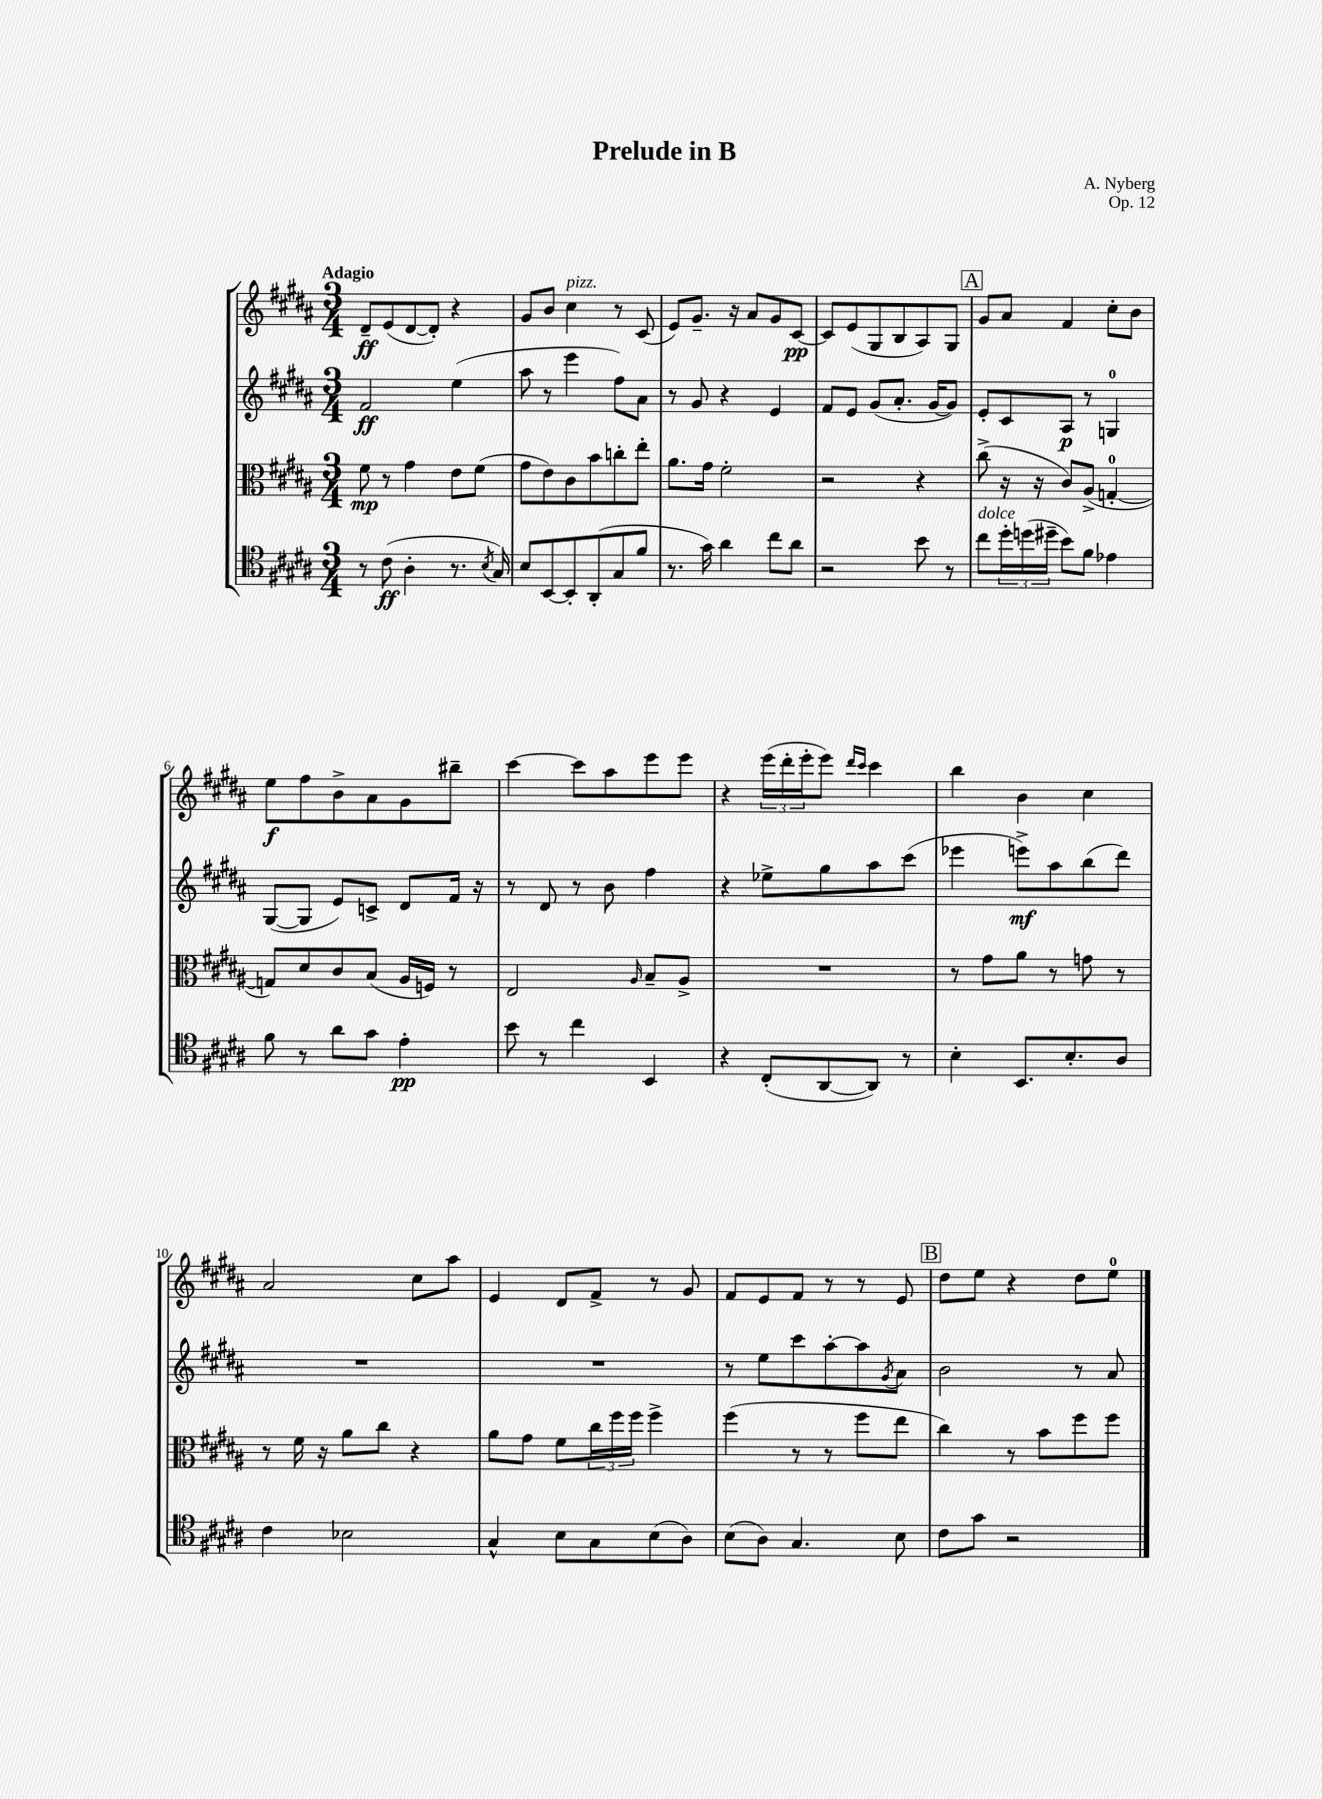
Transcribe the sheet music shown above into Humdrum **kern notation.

**kern	**kern	**kern	**kern
*staff4	*staff3	*staff2	*staff1
*clefC4	*clefC3	*clefG2	*clefG2
*k[f#c#g#d#a#]	*k[f#c#g#d#a#]	*k[f#c#g#d#a#]	*k[f#c#g#d#a#]
*M3/4	*M3/4	*M3/4	*M3/4
8r	8f#\	2f#/	8d#~/L
(8c#\	8r	.	(8e/
4A#'\	4g#\	.	[8d#/
.	.	.	8d#'/]J)
8.r	8e\L	(4ee\	4r
.	(8f#\J	.	.
8qB/	.	.	.
16G#/)	.	.	.
=	=	=	=
8B/L	8g#\L	8aa#\	8g#/L
[8BB/	8e\)	8r	8b/J
8BB'/]	8c#\	4eee\	4cc#\
(8AA#'/	8b\	.	.
8G#/	8cc'\	8ff#\L)	8r
8f#/J	8ee'\J	8a#\J	(8c#/
=	=	=	=
8.r	8.a#\L	8r	8e/L)
.	.	8g#/	8.g#~/J
16g#\)	16g#\Jk	.	.
4a#\	2f#'\	4r	.
.	.	.	16r
.	.	.	8a#/L
8cc#\L	.	4e/	8g#/
8a#\J	.	.	[8c#/J
=	=	=	=
2r	2r	8f#/L	8c#/]L
.	.	8e/J	(8e/
.	.	(8g#/L	8G#/
.	.	8.a#'/J	8B/
8b\	4r	.	8A#/)
.	.	[16g#/LK	.
8r	.	8g#/]J)	8G#/J
=	=	=	=
8cc#\L	(8cc#^\	8e'/L	8g#/L
24dd#'\L	16r	8c#/	8a#/J
(24dd\	.	.	.
.	16r	.	.
24dd#~\JJ	.	.	.
8b\L)	8c#/L)	8A#/J	4f#/
8f#\J	(8A#^/J	8r	.
4e-\	[4G'/	4G/	8cc#'\L
.	.	.	8b\J
=	=	=	=
8f#\	8G/]L)	([8G#/L	8ee\L
8r	8d#/	8G#/]J	8ff#\
8a#\L	8c#/	8e/L)	8b^\
8g#\J	(8B/J	8c^/J	8a#\
4e'\	16A#/LL	8d#/L	8g#\
.	16F/JJ)	.	.
.	8r	16f#/Jk	8bb#~\J
.	.	16r	.
=	=	=	=
8b\	2E/	8r	[4ccc#\
8r	.	8d#/	.
4cc#\	.	8r	8ccc#\]L
.	.	8b\	8aa#\
.	16qqA#/	.	.
4BB/	8B~/L	4ff#\	8eee\
.	8A#^/J	.	8eee\J
=	=	=	=
4r	2.r	4r	4r
(8C#'/L	.	8ee-^\L	(24eee\LL
.	.	.	24ddd#'\
.	.	.	24eee'\J
[8AA#/	.	8gg#\	8eee\J)
.	.	.	16qqddd#/LL
.	.	.	16qqccc#/JJ
8AA#/]J)	.	8aa#\	4ccc#\
8r	.	(8ccc#\J	.
=	=	=	=
4B'\	8r	4eee-\	4bb\
.	8g#\L	.	.
8.BB/L	8a#\J	8eee^\L)	4b\
.	8r	8aa#\	.
8.B'/	.	.	.
.	8g\	(8bb\	4cc#\
8A#/J	8r	8ddd#\J)	.
=	=	=	=
4c#\	8r	2.r	2a#/
.	16f#\	.	.
.	16r	.	.
2B-\	8a#\L	.	.
.	8cc#\J	.	.
.	4r	.	8cc#\L
.	.	.	8aa#\J
=	=	=	=
4G#^^/	8a#\L	2.r	4e/
.	8g#\J	.	.
8B\L	8f#\L	.	8d#/L
8G#\	24cc#\L	.	8f#^/J
.	24ff#\	.	.
.	24ff#\JJ	.	.
(8B\	4ff#^\	.	8r
8A#\J)	.	.	8g#/
=	=	=	=
(8B\L	(4ff#\	8r	8f#/L
8A#\J)	.	8ee\L	8e/
4.G#/	8r	8ccc#\	8f#/J
.	8r	[8aa#'\	8r
.	8ff#\L	8aa#\]	8r
.	.	8qg#/	.
8B\	8ee\J	8a#\J	8e/
=	=	=	=
8c#\L	4cc#\)	2b\	8dd#\L
8g#\J	.	.	8ee\J
2r	8r	.	4r
.	8b\L	.	.
.	8ff#\	8r	8dd#\L
.	8ff#\J	8a#/	8ee\J
==	==	==	==
*-	*-	*-	*-
